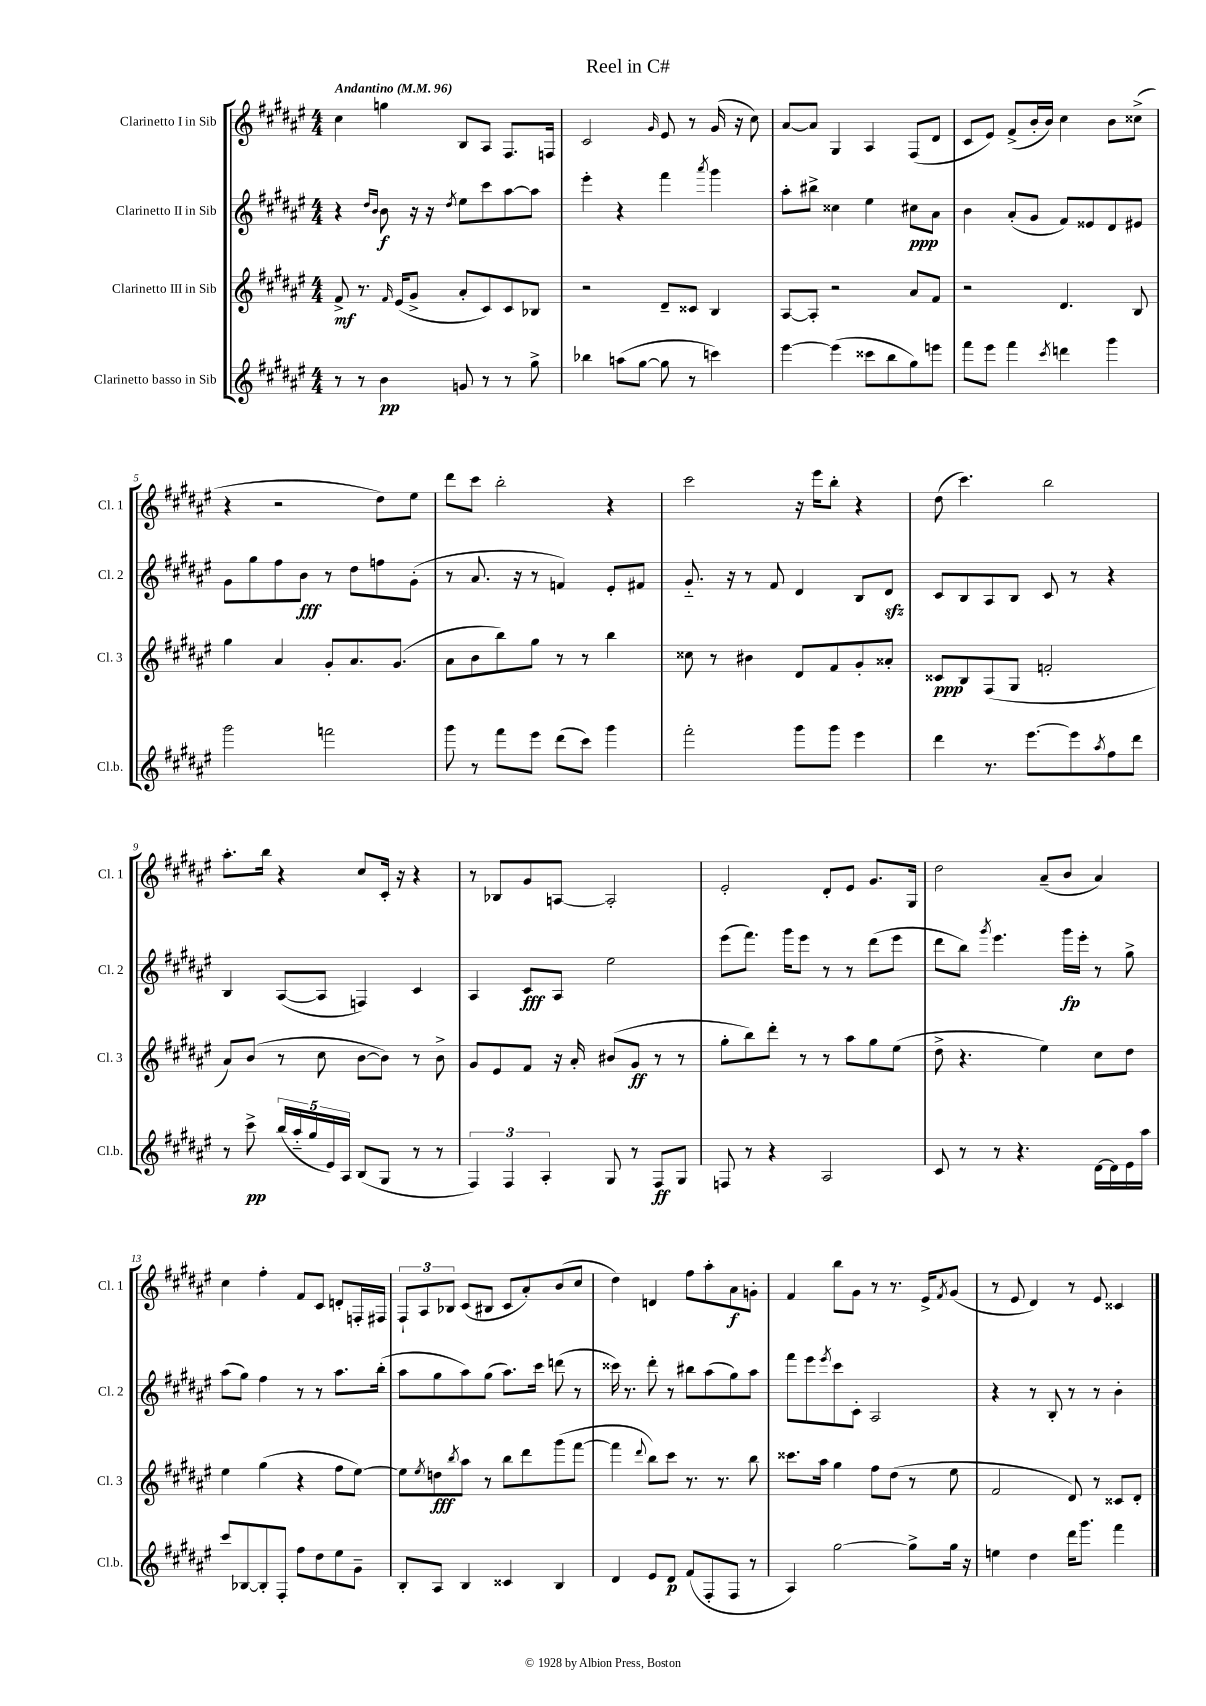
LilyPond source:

\header { title = "Reel in C#" }
<<
\new StaffGroup <<
\new Staff = "s0" \with { instrumentName = "Clarinetto I in Sib" shortInstrumentName = "Cl. 1" } {
    \clef treble \key fis \major \numericTimeSignature \time 4/4 \tempo "Andantino" 4 = 96
    cis''4 g''4 b8 ais8 fis8. f16 |
    cis'2 \grace { gis'16 } eis'8 r8 gis'16( r16 cis''8) |
    ais'8~ ais'8 gis4 ais4 fis8( dis'8 |
    cis'8 eis'8) fis'8->( b'16-. b'16) cis''4 b'8 cisis''8->( |
    r4 r2 dis''8) eis''8 |
    dis'''8 cis'''8 b''2-. r4 |
    cis'''2 r16 eis'''16 b''8-. r4 |
    dis''8( cis'''4.) b''2 |
    ais''8.-. b''16 r4 cis''8 cis'16-. r16 r4 |
    r8 bes8 gis'8 a8~ a2-. |
    eis'2-. dis'8-. eis'8 gis'8. gis16 |
    dis''2 ais'8--( b'8 ais'4) |
    cis''4 fis''4-. fis'8 cis'8 d'8-. f16-. fis16 |
    \tuplet 3/2 { fis8-! ais8 bes8 } cis'8( bis8 cis'8 ais'8-.) b'8( cis''8 |
    dis''4) d'4 fis''8 ais''8-. ais'8\f g'8-. |
    fis'4 b''8 gis'8 r8 r8. eis'16-> \acciaccatura { fis'8 } gis'8( |
    r8 eis'8 dis'4) r8 eis'8 cisis'4 \bar "|." |
}
\new Staff = "s1" \with { instrumentName = "Clarinetto II in Sib" shortInstrumentName = "Cl. 2" } {
    \clef treble \key fis \major \numericTimeSignature \time 4/4
    r4 \grace { dis''16 b'16 } b'8\f r16 r16 \acciaccatura { dis''8 } eis''8 cis'''8 ais''8~ ais''8 |
    eis'''4-. r4 fis'''4 \acciaccatura { ais'''8 } gis'''4 |
    ais''8-. bis''8-> cisis''4 eis''4 cis''8\ppp ais'8 |
    b'4 ais'8-.( gis'8 fis'8) eisis'8 dis'8 eis'8 |
    gis'8 gis''8 fis''8 b'8\fff r8 dis''8 f''8 gis'8-.( |
    r8 ais'8. r16 r8 f'4) eis'8-. fis'8 |
    gis'8.-_ r16 r8 fis'8 dis'4 b8 dis'8\sfz |
    cis'8 b8 ais8 b8 cis'8 r8 r4 |
    b4 ais8~( ais8 f4) cis'4 |
    ais4 cis'8\fff ais8 eis''2 |
    eis'''8( fis'''8.) gis'''16 eis'''8 r8 r8 dis'''8( eis'''8 |
    dis'''8 b''8) \acciaccatura { gis'''8 } eis'''4. gis'''16\fp eis'''16-. r8 gis''8-> |
    ais''8( gis''8) fis''4 r8 r8 ais''8. b''16-.( |
    ais''8 gis''8 ais''8) gis''8( ais''8.) cis'''16 d'''8( r8 |
    cisis'''16) r8. dis'''8-. r8 bis''8 ais''8( gis''8) ais''8 |
    fis'''8 eis'''8 \acciaccatura { eis'''8 } cis'''8 cis'8-. ais2 |
    r4 r8 b8-. r8 r8 b'4-. \bar "|." |
}
\new Staff = "s2" \with { instrumentName = "Clarinetto III in Sib" shortInstrumentName = "Cl. 3" } {
    \clef treble \key fis \major \numericTimeSignature \time 4/4
    fis'8->\mf r8. \grace { fis'16 } eis'16( gis'8-> ais'8-. cis'8) cis'8 bes8 |
    r2 dis'8-- cisis'8 b4 |
    ais8~ ais8-. r2 ais'8 fis'8 |
    r2 dis'4. b8 |
    gis''4 ais'4 gis'8-. ais'8. gis'8.( |
    ais'8 b'8 b''8) gis''8 r8 r8 b''4 |
    cisis''8 r8 bis'4 dis'8 fis'8 gis'8-. aisis'8-. |
    cisis'8\ppp b8 fis8( gis8 f'2-. |
    ais'8) b'8( r8 cis''8 b'8~ b'8) r8 b'8-> |
    gis'8 eis'8 fis'8 r16 ais'16-. bis'8( gis'8\ff r8 r8 |
    gis''8-. b''8) dis'''8-. r8 r8 ais''8 gis''8 eis''8( |
    dis''8-> r4. eis''4) cis''8 dis''8 |
    eis''4 gis''4( r4 fis''8 eis''8~) |
    eis''8 \acciaccatura { eis''8 } d''8\fff \acciaccatura { b''8 } ais''8 r8 b''8 dis'''8 gis'''8( fis'''8~ |
    fis'''4 \appoggiatura { dis'''8 } b''8) cis'''8 r8. r8. b''8 |
    cisis'''8. ais''16 gis''4 fis''8 dis''8( r8 eis''8 |
    fis'2 dis'8) r8 cisis'8 dis'8-. \bar "|." |
}
\new Staff = "s3" \with { instrumentName = "Clarinetto basso in Sib" shortInstrumentName = "Cl.b." } {
    \clef treble \key fis \major \numericTimeSignature \time 4/4
    r8 r8 b'4\pp g'8 r8 r8 gis''8-> |
    bes''4 a''8( gis''8~ gis''8 r8 c'''4) |
    eis'''4~ eis'''4( cisis'''8 b''8 gis''8) e'''8 |
    fis'''8 eis'''8 fis'''4 \acciaccatura { cis'''8 } d'''4 gis'''4 |
    gis'''2 f'''2 |
    gis'''8 r8 fis'''8 eis'''8 dis'''8( cis'''8) gis'''4 |
    fis'''2-. gis'''8 gis'''8 eis'''4 |
    dis'''4 r8. eis'''8.~ eis'''8 \acciaccatura { ais''8 } fis''8 dis'''8 |
    r8 cis'''8->\pp \tuplet 5/4 { b''16( ais''16-_ gis''16 eis'16) ais16 } b8( gis8 r8 r8 |
    \tuplet 3/2 { fis4) fis4 ais4-. } gis8 r8 fis8\ff gis8 |
    f8 r8 r4 ais2 |
    cis'8 r8 r8 r4. dis'16~ dis'16 eis'16 ais''16 |
    cis'''8 bes8~ bes8-. fis8-. fis''8 dis''8 eis''8 gis'8-- |
    b8-. ais8 b4 cisis'4 b4 |
    dis'4 eis'8 dis'8\p fis'8( fis8-. fis8 r8 |
    ais4) gis''2~ gis''8-> gis''16 r16 |
    e''4 dis''4 dis'''16 gis'''8. fis'''4 \bar "|." |
}
>>
>>
